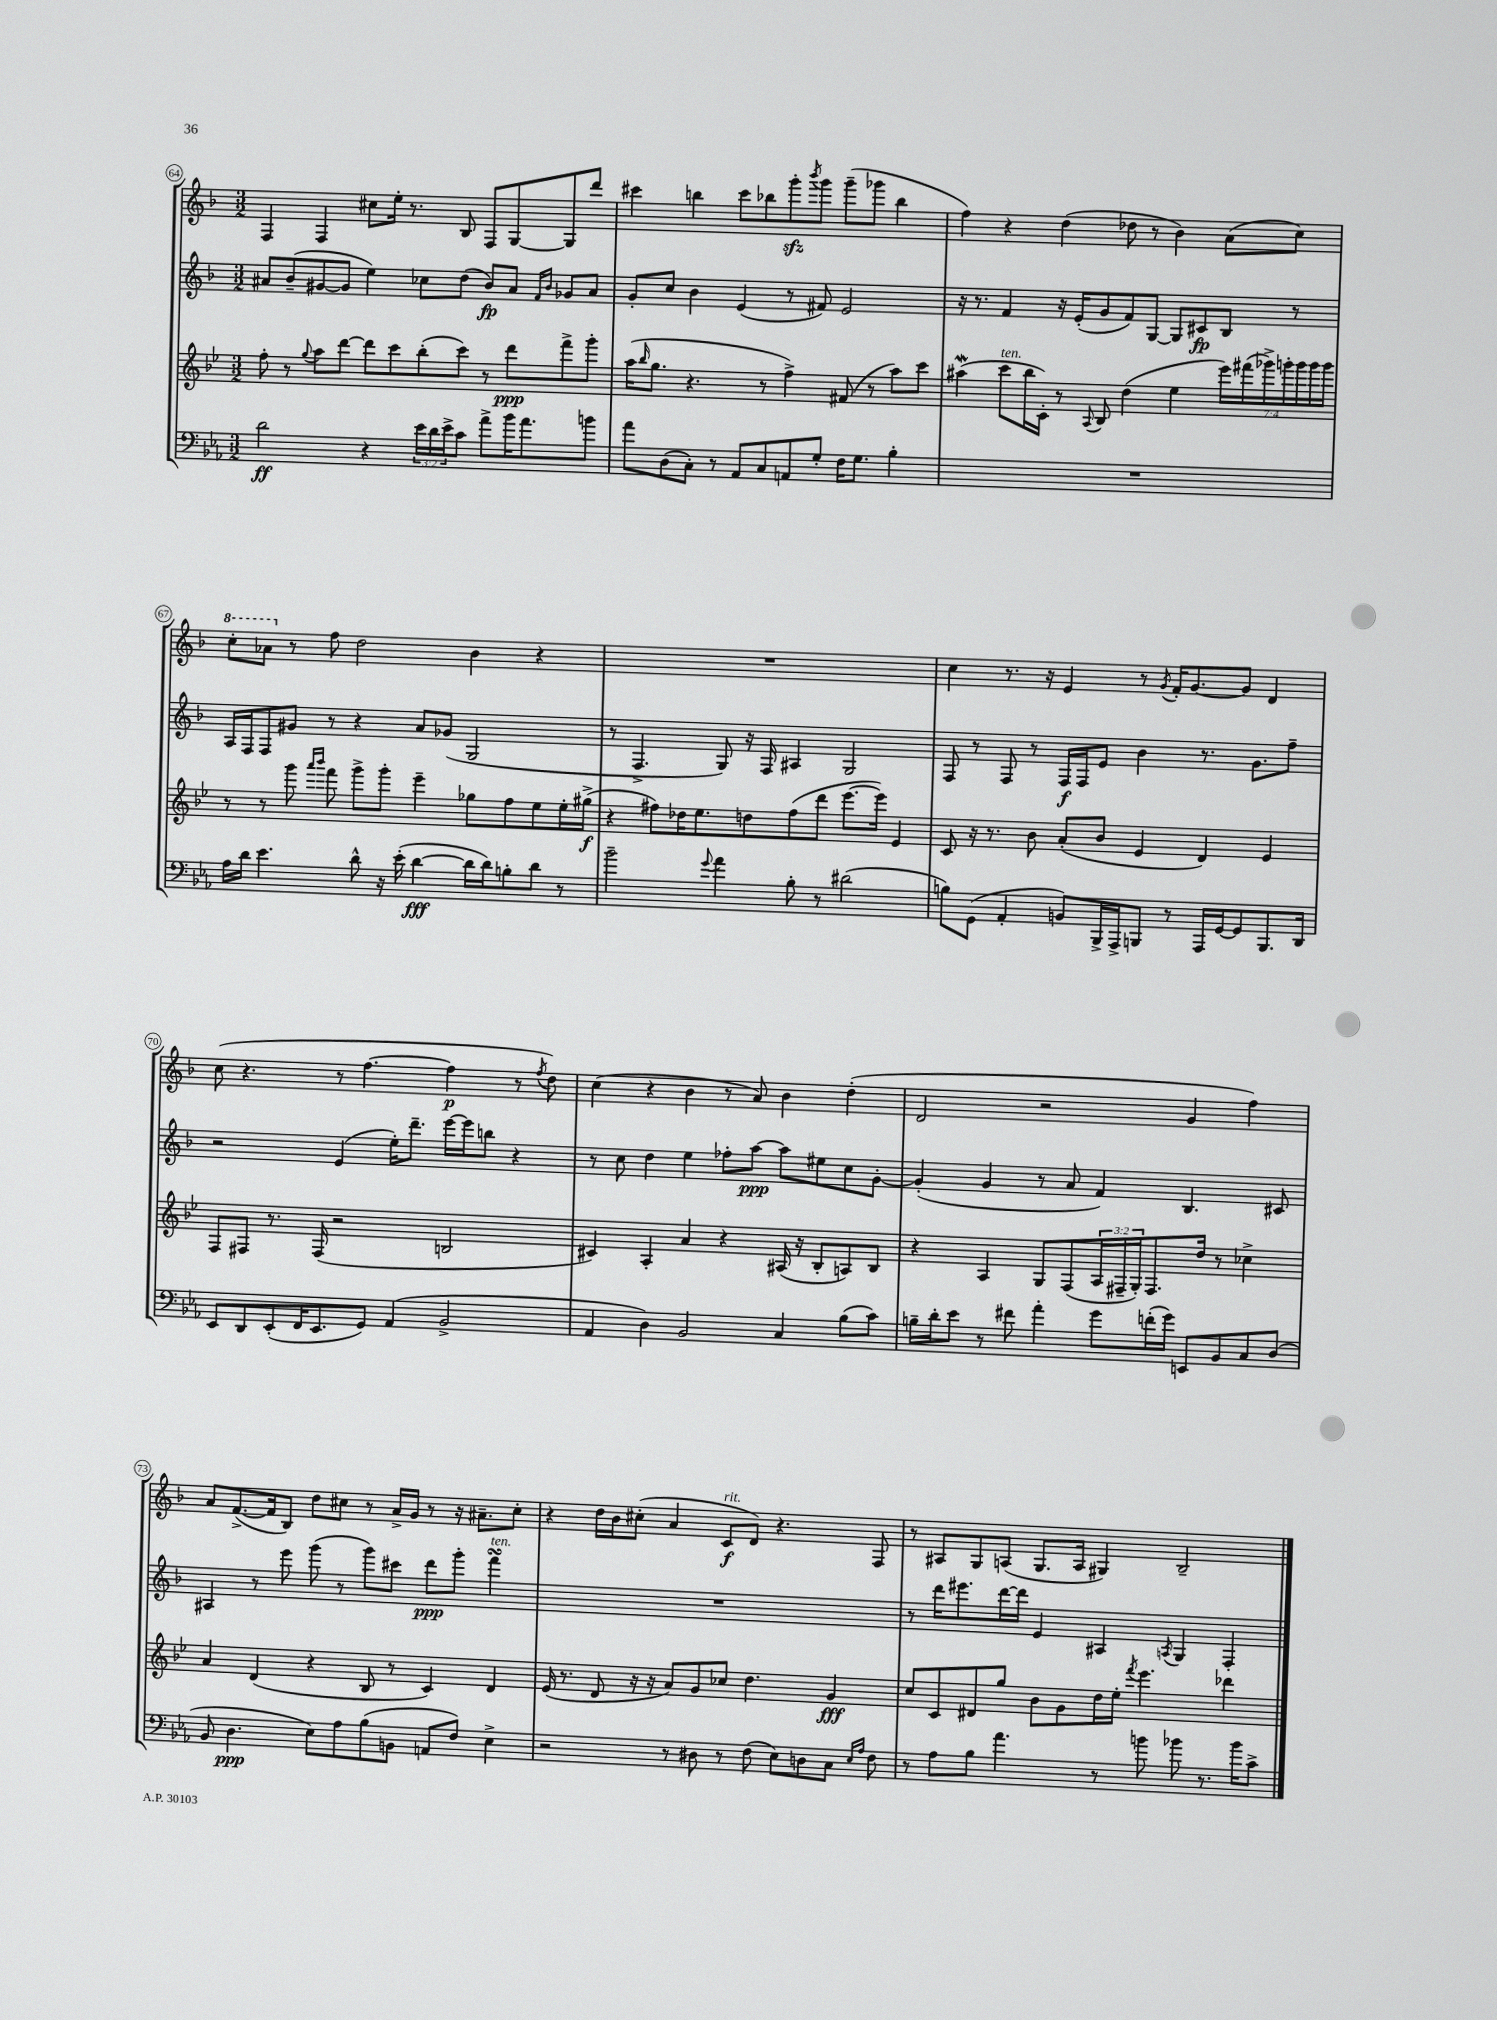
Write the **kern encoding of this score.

**kern	**kern	**kern	**kern
*staff4	*staff3	*staff2	*staff1
*clefF4	*clefG2	*clefG2	*clefG2
*k[b-e-a-]	*k[b-e-]	*k[b-]	*k[b-]
*M3/2	*M3/2	*M3/2	*M3/2
2d\	8ff'\	8a#/L	4F/
.	8r	(8b-~/	.
.	8qqgg/	.	.
.	8aa\L	[8g#/	4F/
.	[8ddd\J	8g#/]J	.
4r	8ddd\]L	4ee\)	8cc#\L
.	8ccc\	.	16ee'\Jk
.	.	.	8.r
24e-\LL	(8bb-'\	8cc-\L	.
24d\	.	.	.
24e-^\J	.	.	.
8c\J	8ccc\J)	(8dd\J	8B-/
8a-^\L	8r	8b-/L)	8F/L
16b-\K	8ddd\L	8a#/J	[8G/
8.a-\	.	.	.
.	.	16qqf/LL	.
.	.	16qqb-/JJ	.
.	8fff^\	8g-/L	8G/]
8b\J	8ggg'\J	8a#/J	8ddd/J
=	=	=	=
8a-\L	(16aa\LK	8g'/L	4ccc#\
.	16qqbb-/	.	.
.	8.gg\J	.	.
(8D\	.	8cc/J	.
8C'\J)	4.r	4b-\	4bb\
8r	.	.	.
8AA-/L	.	(4e/	8ccc#\L
8C/	8r	.	8bb-\
8AA/	4ff^\)	8r	8ggg'\
.	.	.	8qbbb-/
8G'/J	.	8f#/)	8ggg\J
16F\LK	(8f#/	2e/	(8ggg~\L
8.G\J	.	.	.
.	8r	.	8ggg-\J
4B-'\	8aa\L)	.	4bb-\
.	8ccc\J	.	.
=	=	=	=
1.r	(4aa#\	16r	4ff\)
.	.	8.r	.
.	8ccc\L	4f/	4r
.	16bb-\L	.	.
.	16c'\JJ)	.	.
.	8r	16r	(4dd\
.	.	(16e'/LK	.
.	8qqA/	.	.
.	8B-/	8g/	.
.	(4dd\	8f/)	8dd-\
.	.	[8G/J	8r
.	4ee-\	8G/]L	4b-\)
.	.	8c#/	.
.	28eee-\LL)	8B-/J	(8a\L
.	(28fff#\	.	.
.	28ggg-^\)	.	.
.	28ggg'\	.	.
.	.	8r	8cc\J)
.	28ggg\	.	.
.	28ggg\	.	.
.	28ggg\JJ	.	.
=	=	=	=
16A-\LL	8r	16A/LL	8ccc'\L
16d\JJ	.	16F/J	.
4.e-\	8r	8F/	8aa-\J
.	8ggg\	8g#/J	8r
.	16qqaaa/LL	.	.
.	16qqbbb-/JJ	.	.
.	8fff\	8r	8ff\
8d^^\	8ggg^\L	4r	2dd\
16r	8ggg'\J	.	.
(16e-'\	.	.	.
[4d\	4eee-~\	8a/L	.
.	.	(8g-/J	.
16d\]LL	8gg-\L	2G/	4b-\
16d\J)	.	.	.
8B'\	8ff\	.	.
8d\J	8ee-\	.	4r
8r	16ee-'\L	.	.
.	(16gg#^\JJ	.	.
=	=	=	=
2b-~\	4r	8r	1.r
.	.	4.F^/	.
.	8ff#\L)	.	.
.	16dd-\K	.	.
.	8.ee-\	.	.
8qqg/	.	.	.
4a-\	.	8G/)	.
.	8dd\	16r	.
.	.	16F/	.
8B-'\	(8ff#\	4A#/	.
8r	8ddd\J	.	.
(2d#\	[8.eee-\L	2G/	.
.	16eee-\]Jk)	.	.
.	4e-/	.	.
=	=	=	=
8B\L)	8c/	8F/	4cc\
(8GG\J	16r	8r	.
.	8.r	.	.
4AA-'/	.	8F/	8.r
.	8b-\	8r	.
.	.	.	16r
8BB/L)	(8a'/L	16F/LL	4e/
.	.	16F/J	.
16BBB-^/L	8b-/J	8e/J	.
16AAA-^/J	.	.	.
8BBB/J	4e-/	4b-\	8r
.	.	.	8qg/
8r	.	.	16f'/LK
.	.	.	[8.g/
16AAA-/LL	4d/)	8.r	.
[16GG/J	.	.	.
8GG/]	.	.	8g/]J
.	.	8.g\L	.
8.BBB/	4e-/	.	4d/
.	.	8ff~\J	.
16DD/Jk	.	.	.
=	=	=	=
8EE-/L	8F/L	2r	(8cc\
8DD/	8F#/J	.	4.r
(8EE-'/	8.r	.	.
16FF/K	.	.	.
8.EE-/	(16F#/	.	.
.	2r	(4e/	8r
8GG/J)	.	.	[4.ff\
(4AA-/	.	16ee'\LK)	.
.	.	8.ddd~\J	.
2BB-^/	2B/	[16eee\LL	4ff\]
.	.	16eee\]J	.
.	.	8bb\J	.
.	.	4r	8r
.	.	.	8qff/
.	.	.	8dd\)
=	=	=	=
4AA-/	4c#/)	8r	(4cc\
.	.	8cc\	.
4D\)	4A'/	4dd\	4r
2BB-/	4a/	4ee\	4b-\
.	4r	8ff-'\L	8r
.	.	[8aa\J	8a/)
4C/	(16A#/	8aa\]L	4b-\
.	16r	.	.
.	8B-'/L	8ee#\	.
(8B-\L	8A/)	8cc\	(4dd'\
8c\J)	8B-/J	[8g'\J	.
=	=	=	=
16B~\LL	4r	(4g'/]	2d/
16d'\J	.	.	.
8e-\J	.	.	.
8r	4A/	4g/	.
8f#\	.	.	.
4a-'\	8G/L	8r	2r
.	(8F/	8a/	.
8g\L	24A/L	4f/)	.
.	24F#~/	.	.
.	24G'/J)	.	.
(16f'\L	8.F#/	.	.
16g\JJ)	.	.	.
8EE/L	.	4.B-/	4g/
.	16dd/Jk	.	.
8BB-/	8r	.	.
8C/	4cc-^\	.	4ff\)
(8D/J	.	8c#/	.
=	=	=	=
8BB-/	4a/	4A#/	8a/L
4.D\	.	.	([8.f^/
.	(4d/	8r	.
.	.	.	16f/]k
.	.	8eee\	8B-/J)
8E-\L)	4r	(8ggg\	8dd\L
8A-\	.	8r	8cc#\J
(8B-\	8B-/	8ggg\L)	8r
8BB\J	8r	8ccc#\J	16a^/LL
.	.	.	16g/JJ
8AA/L	4c/)	8ddd\L	8r
8F/J)	.	8ggg'\J	16r
.	.	.	8.a#~\L
4E-^\	4d/	4fff\	.
.	.	.	8cc#'\J
=	=	=	=
2r	(16e-/	1.r	4r
.	8.r	.	.
.	8d/	.	16dd\LL
.	.	.	16b-\J
.	16r	.	(8cc#'\J
.	16r	.	.
8r	8a/L)	.	4a/
8D#\	8g/	.	.
8r	8cc-/J	.	8c/L
(8F\	4.dd\	.	8d/J)
8E-\L)	.	.	4.r
8D\	.	.	.
8C\J	4g/	.	.
16qqE-/LL	.	.	.
16qqA-/JJ	.	.	.
8F\	.	.	8F/
=	=	=	=
8r	8cc/L	8r	8r
8A-\L	8c/	16ddd\LK	8A#/L
.	.	8.eee#\	.
8B-\J	8d#/	.	8G/
4.a-\	8gg/J	[16ddd\L	(8A/J
.	.	16ddd\]JJ	.
.	8b-\L	4e/	8.G/L
.	8g\	.	.
.	.	.	16A/Jk
8r	16dd\L	4A#/	4G#/)
.	16ee-'\JJ	.	.
.	8qfff/	.	.
8b\	4.eee-\	.	.
.	.	8qA/	.
8b-\	.	4G/	2B-~/
8.r	.	.	.
.	4ddd-\	4F'/	.
16b-\LK	.	.	.
8c^\J	.	.	.
==	==	==	==
*-	*-	*-	*-
